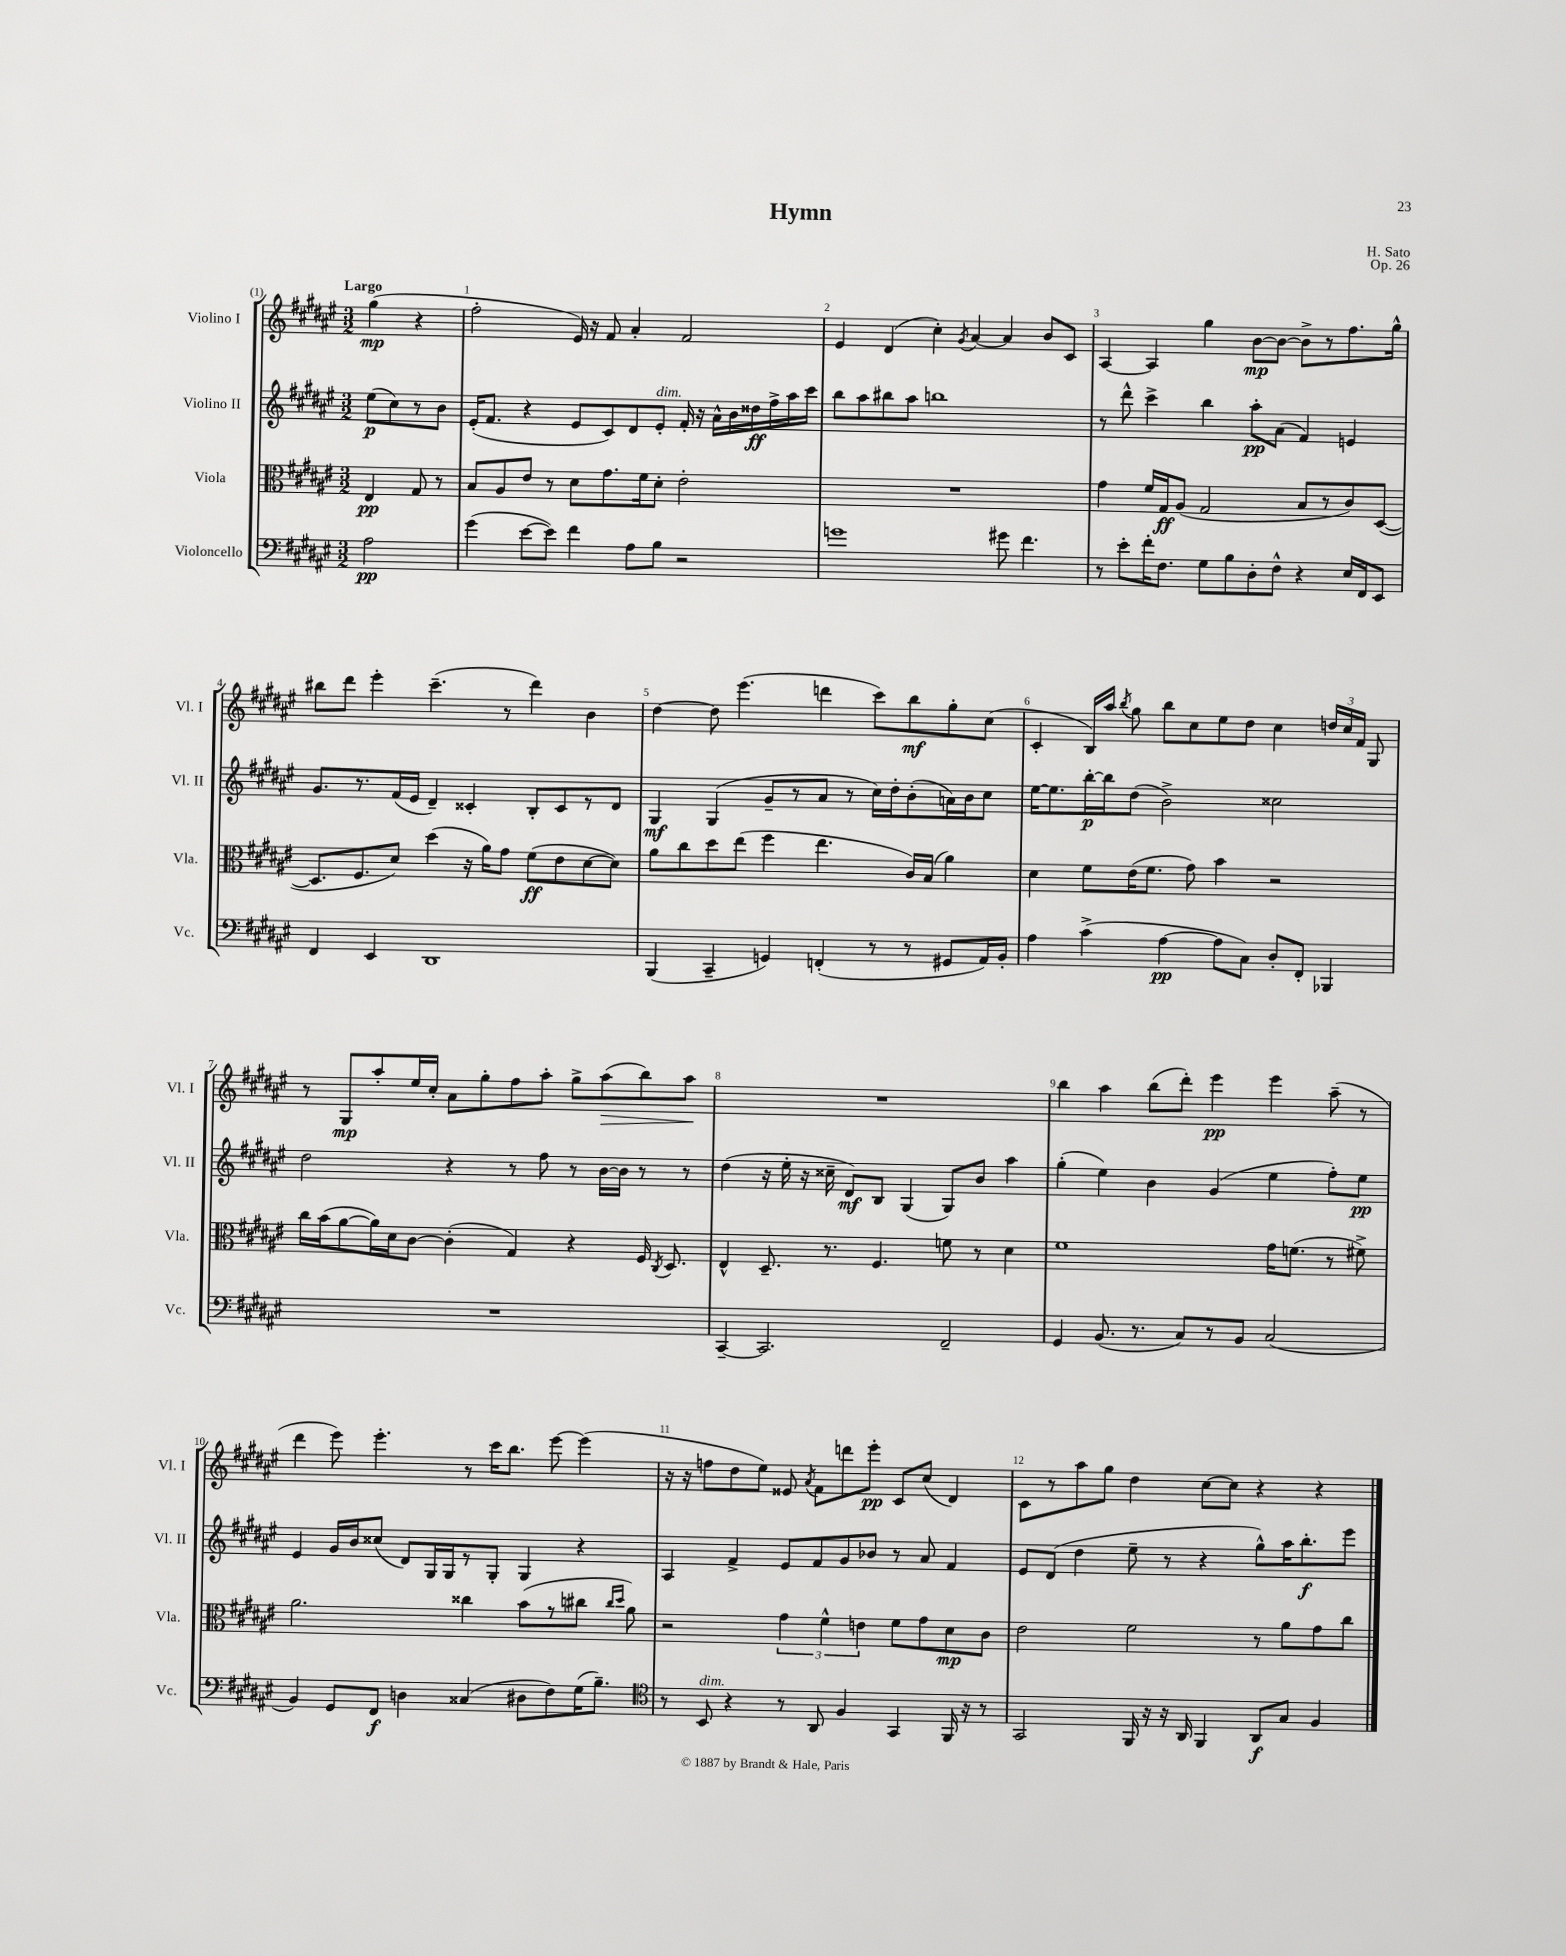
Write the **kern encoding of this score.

**kern	**kern	**kern	**kern
*staff4	*staff3	*staff2	*staff1
*clefF4	*clefC3	*clefG2	*clefG2
*k[f#c#g#d#a#e#]	*k[f#c#g#d#a#e#]	*k[f#c#g#d#a#e#]	*k[f#c#g#d#a#e#]
*M3/2	*M3/2	*M3/2	*M3/2
2A#\	4E#/	(8ee#\L	(4gg#\
.	.	8cc#\)	.
.	8G#/	8r	4r
.	8r	8b\J	.
=	=	=	=
(4g#\	8B/L	(16e#'/LK	2ff#'\
.	.	8.f#/J	.
.	8A#/	.	.
[8e#\L	8e#/J	4r	.
8e#\]J)	8r	.	.
4f#\	8d#\L	8e#/L	16e#/)
.	.	.	16r
.	8.g#\	8c#/)	8f#/
8A#\L	.	8d#/	4a#'/
.	16f#\k	.	.
8B\J	8d#'\J	8e#'/J	.
2r	2e#'\	16f#'/	2f#/
.	.	16r	.
.	.	16a#^^\LL	.
.	.	16b\	.
.	.	16dd##\	.
.	.	16ff#^\	.
.	.	16aa#\	.
.	.	16ccc#\JJ	.
=	=	=	=
1g	1.r	8bb\L	4e#/
.	.	8aa#\	.
.	.	8bb#\	(4d#/
.	.	8aa#\J	.
.	.	1bb	4cc#'\)
.	.	.	8qg#/
.	.	.	[4a#/
8g#\	.	.	4a#/]
4.f#\	.	.	.
.	.	.	8b/L
.	.	.	8c#/J
=	=	=	=
8r	4g#\	8r	[4A#/
8e#'\L	.	8ddd#^^\	.
16f#'\K	16f#/LL	4ccc#^\	4A#/]
8.F#\J	16G#/J	.	.
.	(8A#/J	.	.
8G#\L	2G#/	4bb\	4gg#\
8B\	.	.	.
8D#'\	.	8aa#'\L	[8b\L
8F#^^\J	.	(8a#\J	8b\_J
4r	8B/L	4f#/)	8b^\]L
.	8r	.	8r
16E#/LL	8c#/)	4e/	8.ff#\
16FF#/J	.	.	.
8EE#/J	([8D#/J	.	.
.	.	.	16gg#^^\Jk
=	=	=	=
4FF#/	8.D#/]L	8.g#/L	8bb#\L
.	.	.	8ddd#\J
.	8.F#/	8.r	.
4EE#/	.	.	4eee#'\
.	8d#/J)	(16f#/L	.
.	.	16e#/JJ	.
1DD#	(4dd#\	4d#~/)	(4.ccc#~\
.	16r	4c##'/	.
.	16a#\LK)	.	.
.	8g#\J	.	8r
.	(8f#\L	8B'/L	4ddd#\)
.	8e#\	8c##/	.
.	[8d#\	8r	4b\
.	8d#\]J)	8d#/J	.
=	=	=	=
(4BBB/	8a#\L	4G#/	[4dd#\
.	8cc#\	.	.
4CC#~/	8dd#\	(4G#/	8dd#\]
.	(8ee#\J	.	(4.eee#\
4GG/)	4ff#\	8g#~/L	.
.	.	8r	.
(4FF'/	4.ee#\	8a#/J	4ddd\
.	.	8r	.
8r	.	16cc#\LL)	8ccc#\L)
.	.	16dd#'\J	.
8r	16c#/LL)	(8b'\	8bb\
.	(16B/JJ	.	.
8GG#/L	4a#\)	16a\L)	8gg#'\
.	.	16b\J	.
16AA#/L)	.	8cc#\J	(8cc#\J
16BB'/JJ	.	.	.
=	=	=	=
4A#\	4d#\	[16ee#\LK	4c#'/
.	.	8.ee#\]	.
(4c#^\	8f#\L	[16bb'\L	16B/LL)
.	.	16bb\]J	16aa#/JJ
.	.	.	8qbb/
.	(16e#\K	(8dd#\J	8gg#\
.	8.f#\J	.	.
[4A#\	.	2b^\)	8bb\L
.	8g#\)	.	8cc#\
8A#\]L	4b\	.	8ee#\
8C#\J)	.	.	8dd#\J
8D#'/L	2r	2cc##\	4cc#\
8FF#'/J	.	.	.
4BBB-/	.	.	24dd/LL
.	.	.	24cc#/
.	.	.	24f#/JJ
.	.	.	8G#/
=	=	=	=
1.r	16cc#\LL	2dd#\	8r
.	(16b\J	.	.
.	[8a#\	.	8G#/L
.	16a#\]L)	.	8aa#'/
.	16d#\J	.	.
.	[8c#\J	.	16ee#/L
.	.	.	16cc#'/JJ
.	(4c#'\]	4r	8a#\L
.	.	.	8gg#'\
.	4G#/)	8r	8ff#\
.	.	8ff#\	8aa#'\J
.	4r	8r	8gg#^\L
.	.	[16b\LL	(8aa#\
.	.	16b\]JJ	.
.	16F#/	8r	8bb\)
.	8qC#/	.	.
.	8.D#/	.	.
.	.	8r	8aa#\J
=	=	=	=
[4CC#~/	4E#^^/	(4dd#\	1.r
2.CC#/]	8.D#~/	16r	.
.	.	16ee#'\	.
.	.	16r	.
.	8.r	16cc##~\	.
.	.	8d#/L)	.
.	4.F#/	8B/J	.
.	.	(4G#/	.
2FF#~/	8f\	8G#/L)	.
.	8r	8b/J	.
.	4d#\	4aa#\	.
=	=	=	=
4GG#/	1f#	(4gg#'\	4bb\
(8.BB/	.	4ee#\)	4aa#\
8.r	.	.	.
.	.	4b\	(8bb\L
8C#/L)	.	.	8ddd#'\J)
8r	.	(4g#/	4eee#\
8BB/J	.	.	.
(2C#/	16g#\LK	4ee#\	4eee#\
.	(8.f\J	.	.
.	8r	8ff#'\L)	(8aa#~\
.	8f#^\)	8ee#\J	8r
=	=	=	=
4BB/)	2.a#\	4e#/	4ddd#\
8GG#/L	.	16g#/LL	8eee#\)
.	.	16b/J	.
8FF#/J	.	(8cc##/J	4.eee#'\
4D\	.	8d#/L)	.
.	.	16G#/L	.
.	.	16G#/J	.
(4C##/	4cc##\	8r	8r
.	.	8G#'/J	16ccc#\LK
.	.	.	8.bb\J
8D#\L	(8b\L	4G#/	.
8F#\)	8r	.	[8eee#\
(16G#\K	8cc#\J	4r	(4eee#\]
8.B~\J)	.	.	.
.	16qqcc#/LL	.	.
.	16qqdd#/JJ	.	.
.	8a#\)	.	.
=	=	=	=
*clefC4	*	*	*
8r	2r	4A#/	16r
.	.	.	16r
8BB/	.	.	8ff\L
4r	.	4f#^/	8dd#\
.	.	.	8ee#\J)
8r	6g#\	8e#/L	8e##/
.	.	.	8qa#/
8AA#/	.	8f#/	8f#\L
.	6f#^^\	.	.
4F#/	.	8g#/	8ddd\
.	6e\	.	.
.	.	8b-/J	8eee#'\J
4GG#/	8f#\L	8r	8c#/L
.	8g#\	8a#/	(8cc#/J
16FF#/	8d#\	4f#/	4d#/)
16r	.	.	.
8r	8c#\J	.	.
=	=	=	=
2GG#/	2e#\	8e#/L	8c#\L
.	.	(8d#/J	8r
.	.	4dd#\	8aa#\
.	.	.	8gg#\J
16FF#/	2f#\	8ee#~\	4dd#\
16r	.	.	.
16r	.	8r	.
16AA#/	.	.	.
4FF#/	.	4r	[8cc#\L
.	.	.	8cc#\]J
8AA#/L	8r	8gg#^^\L)	4r
8G#/J	8a#\L	16aa#\K	.
.	.	8.bb'\	.
4F#/	8g#\	.	4r
.	8cc#\J	8eee#\J	.
==	==	==	==
*-	*-	*-	*-
